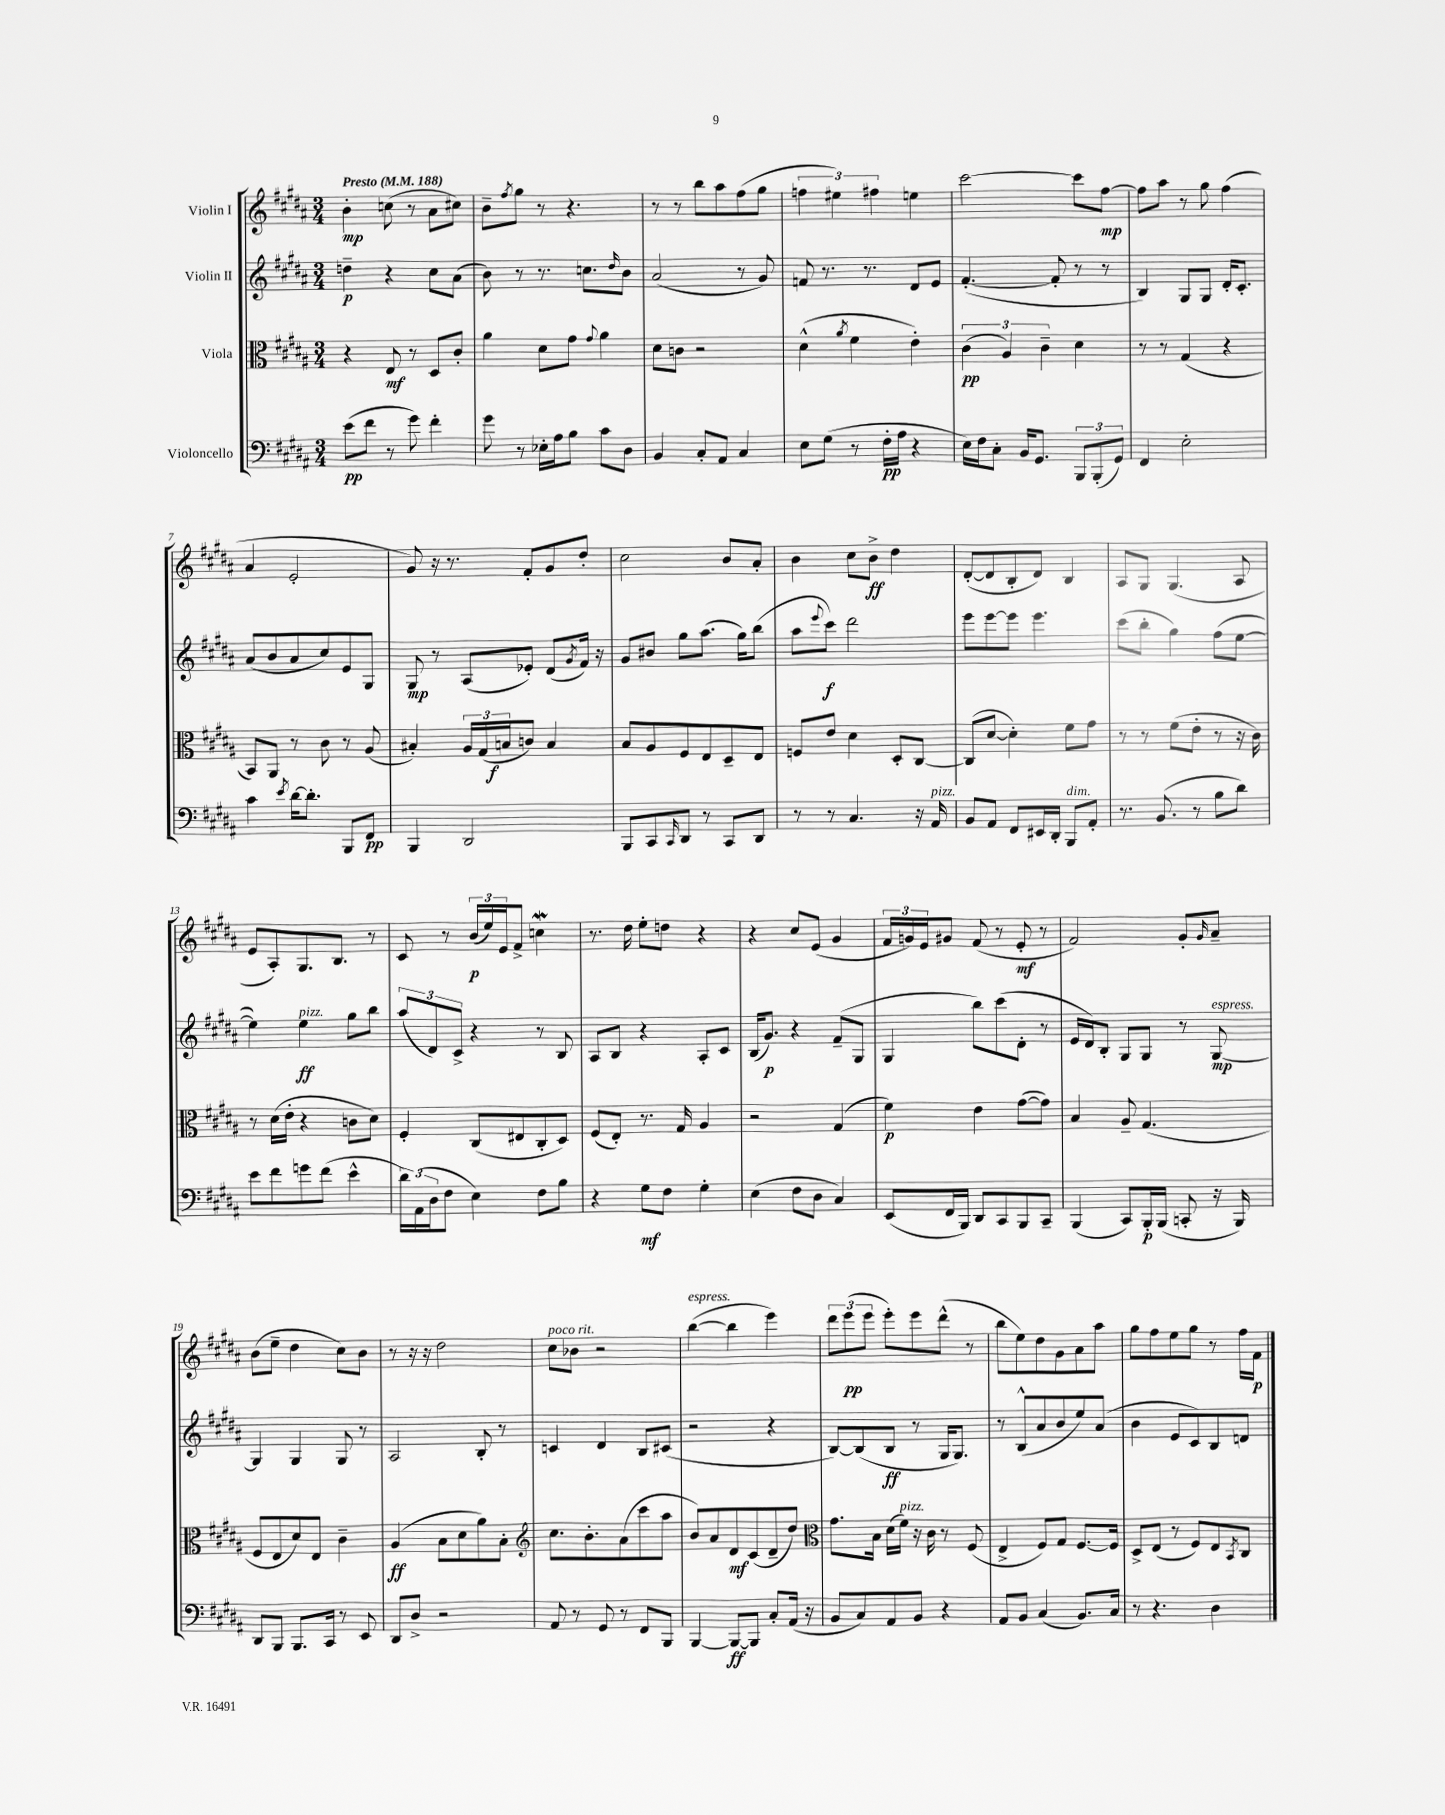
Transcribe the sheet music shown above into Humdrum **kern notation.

**kern	**kern	**kern	**kern
*staff4	*staff3	*staff2	*staff1
*clefF4	*clefC3	*clefG2	*clefG2
*k[f#c#g#d#a#]	*k[f#c#g#d#a#]	*k[f#c#g#d#a#]	*k[f#c#g#d#a#]
*M3/4	*M3/4	*M3/4	*M3/4
*MM188	*MM188	*MM188	*MM188
(8e	4r	4dd~	4b'
8f#	.	.	.
8r	8E	4r	(8cc
8g#)	8r	.	8r
4f#'	8D#	8cc#	8a#
.	8c#'	(8a#	8cc#)
=	=	=	=
8g#	4a#	8b)	8b~
.	.	.	8qff#
8r	.	8r	8gg#
16E-'	8d#	8.r	8r
16A#	.	.	.
8B	8g#	.	4.r
.	.	8.cc	.
.	8qqg#	.	.
8c#	4a#	.	.
.	.	16qqdd#	.
8D#	.	8b	.
=	=	=	=
4BB	8d#	(2a#	8r
.	8c	.	8r
8C#'	2r	.	8bb
8AA#	.	.	8aa#
4C#	.	8r	(8ff#
.	.	8g#)	8gg#
=	=	=	=
8E	(4d#^^	8f	6ff
(8G#	.	8.r	.
.	.	.	6ee#)
.	8qa#	.	.
8r	4f#	.	.
.	.	8.r	.
.	.	.	6ff#
16F#'	.	.	.
16A#	.	.	.
4r	4e')	8d#	4ee
.	.	8e	.
=	=	=	=
16E)	(6c#	([4.f#'	[2ccc#
16F#	.	.	.
8C#'	.	.	.
.	6A#)	.	.
16BB	.	.	.
8.GG#	.	.	.
.	6c#~	.	.
.	.	8f#']	.
12BBB	4d#	8r	8ccc#]
(12BBB'	.	.	.
.	.	8r	[8ff#
12GG#)	.	.	.
=	=	=	=
4FF#	8r	4B)	8ff#]
.	8r	.	8aa#
2E'	(4G#	8G#	8r
.	.	8G#	8gg#
.	4r	16d#'	(4ff#
.	.	8.c#'	.
=	=	=	=
4c#	8BB)	(8a#	4a#
.	8AA#	8b	.
8qe	.	.	.
[16d#	8r	8a#	2e'
8.d#']	.	.	.
.	8c#	8cc#)	.
8BBB	8r	8e	.
8FF#	(8A#	8G#	.
=	=	=	=
4BBB	4B#')	8G#	8g#)
.	.	8r	16r
.	.	.	8.r
2DD#	24A#	(8A#	.
.	(24G#	.	.
.	24B	.	.
.	8c)	8e-')	8f#'
.	4B	(8d#	8g#
.	.	8qg#	.
.	.	16f#)	8dd#'
.	.	16r	.
=	=	=	=
8BBB	8B	8g#	2cc#
8CC#	8A#	8b#	.
16qqCC#	.	.	.
8DD#	8F#	8gg#	.
8r	8E	(8.aa#	.
8CC#	8D#~	.	8b
.	.	16gg#)	.
8DD#	8E	(8bb	8a#'
=	=	=	=
8r	8F	8aa#	4b
.	.	8qqeee	.
8r	8e	8ccc#)	.
4.C#	4d#	2ddd#	8cc#
.	.	.	8b^
.	8D#'	.	4dd#
16r	[8C#	.	.
16AA#	.	.	.
=	=	=	=
8BB	(8C#]	8eee	([8d#'
8AA#	[8d#	[8eee	8d#]
8FF#	4d#'])	8eee]	8B'
16EE#	.	4.eee	8d#)
16DD#'	.	.	.
8BBB	8f#	.	4B
8AA#'	8g#	.	.
=	=	=	=
8.r	8r	(8ccc#	8A#
.	8r	8bb'	8G#
(8.BB	.	.	.
.	(8f#	4gg#)	(4.G#
8r	8e'	.	.
8B	8r	(8ff#	.
8d#)	16r	[8ee	8A#
.	16c#)	.	.
=	=	=	=
8e	8r	4ee])	8e
8f#	(16d#	.	8A#')
.	16e'	.	.
8g	4r	4ee	8.G#
(8f#	.	.	.
.	.	.	8.B
4e^^	8c	8gg#	.
.	8d#)	8bb	8r
=	=	=	=
24d#)	4F#'	(12aa#	8c#
(24AA#	.	.	.
24D#	.	12d#)	.
8F#	.	.	8r
.	.	12c#^	.
4E)	(8C#	4r	(24b
.	.	.	24ee)
.	.	.	24e
.	8E#	.	8f#^
8F#	8C#'	8r	4cc
8B	8D#)	8B	.
=	=	=	=
4r	(8F#	8A#	8.r
.	8E')	8B	.
.	.	.	16dd#
8G#	8.r	4r	8ee'
8F#	.	.	8dd
.	16G#	.	.
4G#'	4A#	8A#'	4r
.	.	8c#	.
=	=	=	=
(4E	2r	(16B	4r
.	.	8.g#)	.
8F#	.	4r	8cc#
8D#	.	.	(8e
4C#)	(4G#	(8f#~	4g#
.	.	8G#	.
=	=	=	=
(8EE	4f#)	4G#	24f#
.	.	.	24g)
.	.	.	24e
16FF#	.	.	8g#
16BBB)	.	.	.
8DD#	4e	8bb)	(8f#
8CC#	.	(8ccc#	8r
8BBB	([8g#	8d#'	8e'
8CC#~	8g#])	8r	8r
=	=	=	=
(4BBB	4B	16e	2f#)
.	.	16d#)	.
.	.	8B'	.
8CC#)	8A#~	8G#	.
16BBB'	(4.G#	8G#	.
(16BBB	.	.	.
8CC'	.	8r	8g#'
.	.	.	16qqg#
16r	.	[8G#	8a#~
16BBB)	.	.	.
=	=	=	=
8DD#	8F#	4G#]	(8b
8BBB	8E	.	8ee~
8.BBB	8d#)	4G#	4dd#
.	8E	.	.
16CC#	.	.	.
8r	4c#~	8G#	8cc#)
8EE	.	8r	8b
=	=	=	=
8DD#	(4A#	2A#	8r
8D#^	.	.	16r
.	.	.	16r
2r	8B	.	2dd#
.	8d#	.	.
.	8a#)	8B'	.
.	8B'	8r	.
=	=	=	=
*	*clefG2	*	*
8AA#	8.cc#	4c	8cc#
8r	.	.	8b-
.	8.b'	.	.
8GG#	.	4d#	2r
8r	(8a#	.	.
8FF#	8ccc#	8B	.
8BBB	8aa#	(8c#	.
=	=	=	=
[4BBB	8b)	2r	([4bb
.	8a#	.	.
8BBB_	8d#	.	4bb]
8BBB]	(8c#	.	.
8C#'	8d#~	4r	4eee)
(16AA#	8dd#)	.	.
16r	.	.	.
=	=	=	=
*	*clefC3	*	*
8BB	8.g#	[8B)	12ddd#
.	.	.	(12eee
8C#)	.	(8B]	.
.	.	.	12eee
.	16B	.	.
8AA#	(16d#	8B	8eee')
.	16f#)	.	.
8BB	16r	8r	8eee
.	16c#	.	.
4r	8r	16G#	(8ddd#^^
.	.	8.G#)	.
.	(8F#	.	8r
=	=	=	=
8AA#	4E^	8r	8bb
8BB	.	(8B^^	8ee)
(4C#	8F#)	8a#	8dd#
.	8G#	8b	8g#
8.BB)	[8.F#	8ee)	8a#
.	.	(8a#	8aa#
16C#	16F#]	.	.
=	=	=	=
8r	8D#^	4b	8gg#
4.r	(8E	.	8ff#
.	8r	8e	8ee
.	8F#)	8c#)	8gg#
4D#	8E	8B	8r
.	8qBB	.	.
.	8C#	8d	16ff#
.	.	.	16f#
==	==	==	==
*-	*-	*-	*-
